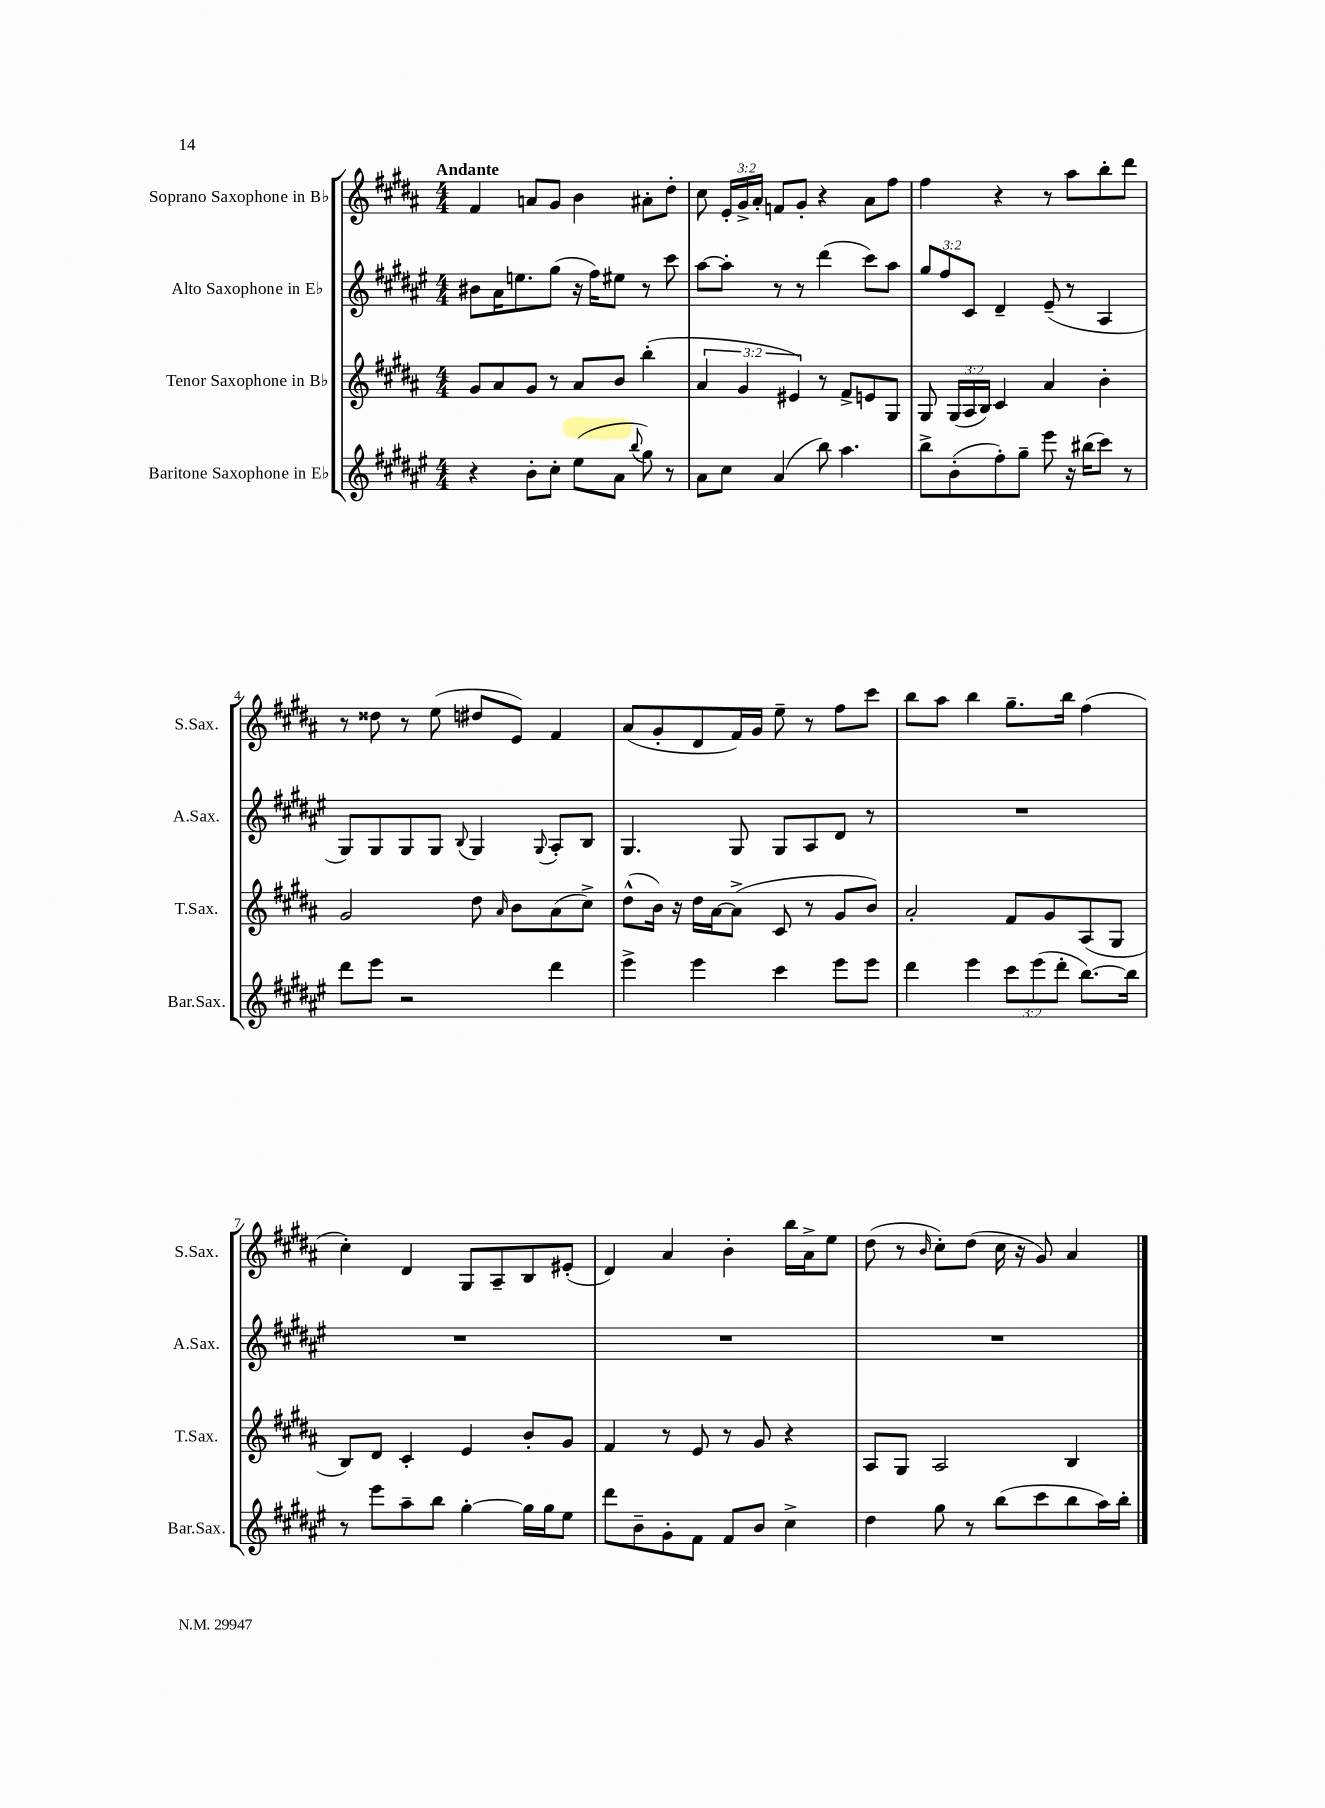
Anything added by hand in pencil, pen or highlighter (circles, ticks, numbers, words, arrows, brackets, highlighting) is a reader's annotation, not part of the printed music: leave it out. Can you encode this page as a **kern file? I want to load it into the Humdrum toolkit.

**kern	**kern	**kern	**kern
*staff4	*staff3	*staff2	*staff1
*clefG2	*clefG2	*clefG2	*clefG2
*k[f#c#g#d#a#e#]	*k[f#c#g#d#a#]	*k[f#c#g#d#a#e#]	*k[f#c#g#d#a#]
*M4/4	*M4/4	*M4/4	*M4/4
4r	8g#	8b#	4f#
.	8a#	16a#	.
.	.	8.ee	.
8b'	8g#	.	8a
8cc#'	8r	(8gg#	8g#
(8ee#	8a#	16r	4b
.	.	16ff#)	.
8a#	8b	8ee#	.
8qqbb	.	.	.
8gg#)	(4bb'	8r	8a#'
8r	.	8ccc#	8dd#'
=	=	=	=
8a#	6a#	[8aa#	8cc#
8cc#	.	8aa#']	24e'
.	6g#	.	24g#^
.	.	.	24a#'
(4a#	.	8r	8f
.	6e#)	.	.
.	.	8r	8g#'
8bb)	8r	(4ddd#	4r
4.aa#	8f#^	.	.
.	8e	8ccc#)	8a#
.	8G#	8aa#	8ff#
=	=	=	=
8bb^	8G#	12gg#	4ff#
.	.	12ff#	.
(8b'	(24G#	.	.
.	24A#	12c#	.
.	24B)	.	.
8ff#')	4c#	4d#~	4r
8gg#~	.	.	.
8eee#	4a#	(8e#~	8r
16r	.	8r	8aa#
(16bb#	.	.	.
8ccc#)	4b'	4A#	8bb'
8r	.	.	8ddd#
=	=	=	=
8ddd#	2g#	8G#)	8r
8eee#	.	8G#	8dd##
2r	.	8G#	8r
.	.	8G#	(8ee
.	.	8qqB	.
.	8dd#	4G#	8dd#
.	16qqa#	.	.
.	8b	.	8e)
.	.	8qqG#	.
4ddd#	(8a#	8A#'	4f#
.	8cc#^)	8B	.
=	=	=	=
4eee#^	(8dd#^^	4.G#	(8a#
.	16b)	.	8g#'
.	16r	.	.
4eee#	16dd#	.	8d#
.	[16a#	.	.
.	(8a#^]	8G#	16f#)
.	.	.	16g#
4ccc#	8c#	8G#	8ee~
.	8r	8A#	8r
8eee#	8g#	8d#	8ff#
8eee#	8b)	8r	8ccc#
=	=	=	=
4ddd#	2a#'	1r	8bb
.	.	.	8aa#
4eee#	.	.	4bb
12ccc#	8f#	.	8.gg#~
(12eee#	.	.	.
.	8g#	.	.
12ddd#'	.	.	.
.	.	.	16bb
[8.bb)	(8A#	.	(4ff#
.	8G#	.	.
16bb]	.	.	.
=	=	=	=
8r	8B)	1r	4cc#')
8eee#	8d#	.	.
8aa#~	4c#'	.	4d#
8bb	.	.	.
[4gg#'	4e	.	8G#
.	.	.	8A#~
16gg#]	8b'	.	8B
16gg#	.	.	.
8ee#	8g#	.	(8e#'
=	=	=	=
8ddd#	4f#	1r	4d#)
8b~	.	.	.
8g#'	8r	.	4a#
8f#	8e	.	.
8f#	8r	.	4b'
8b	8g#	.	.
4cc#^	4r	.	16bb
.	.	.	16a#^
.	.	.	8ee
=	=	=	=
4dd#	8A#	1r	(8dd#
.	8G#	.	8r
.	.	.	16qqb
8gg#	2A#	.	8cc#')
8r	.	.	(8dd#
(8bb	.	.	16cc#
.	.	.	16r
8ccc#	.	.	8g#)
8bb	4B	.	4a#
16aa#)	.	.	.
16bb'	.	.	.
==	==	==	==
*-	*-	*-	*-
